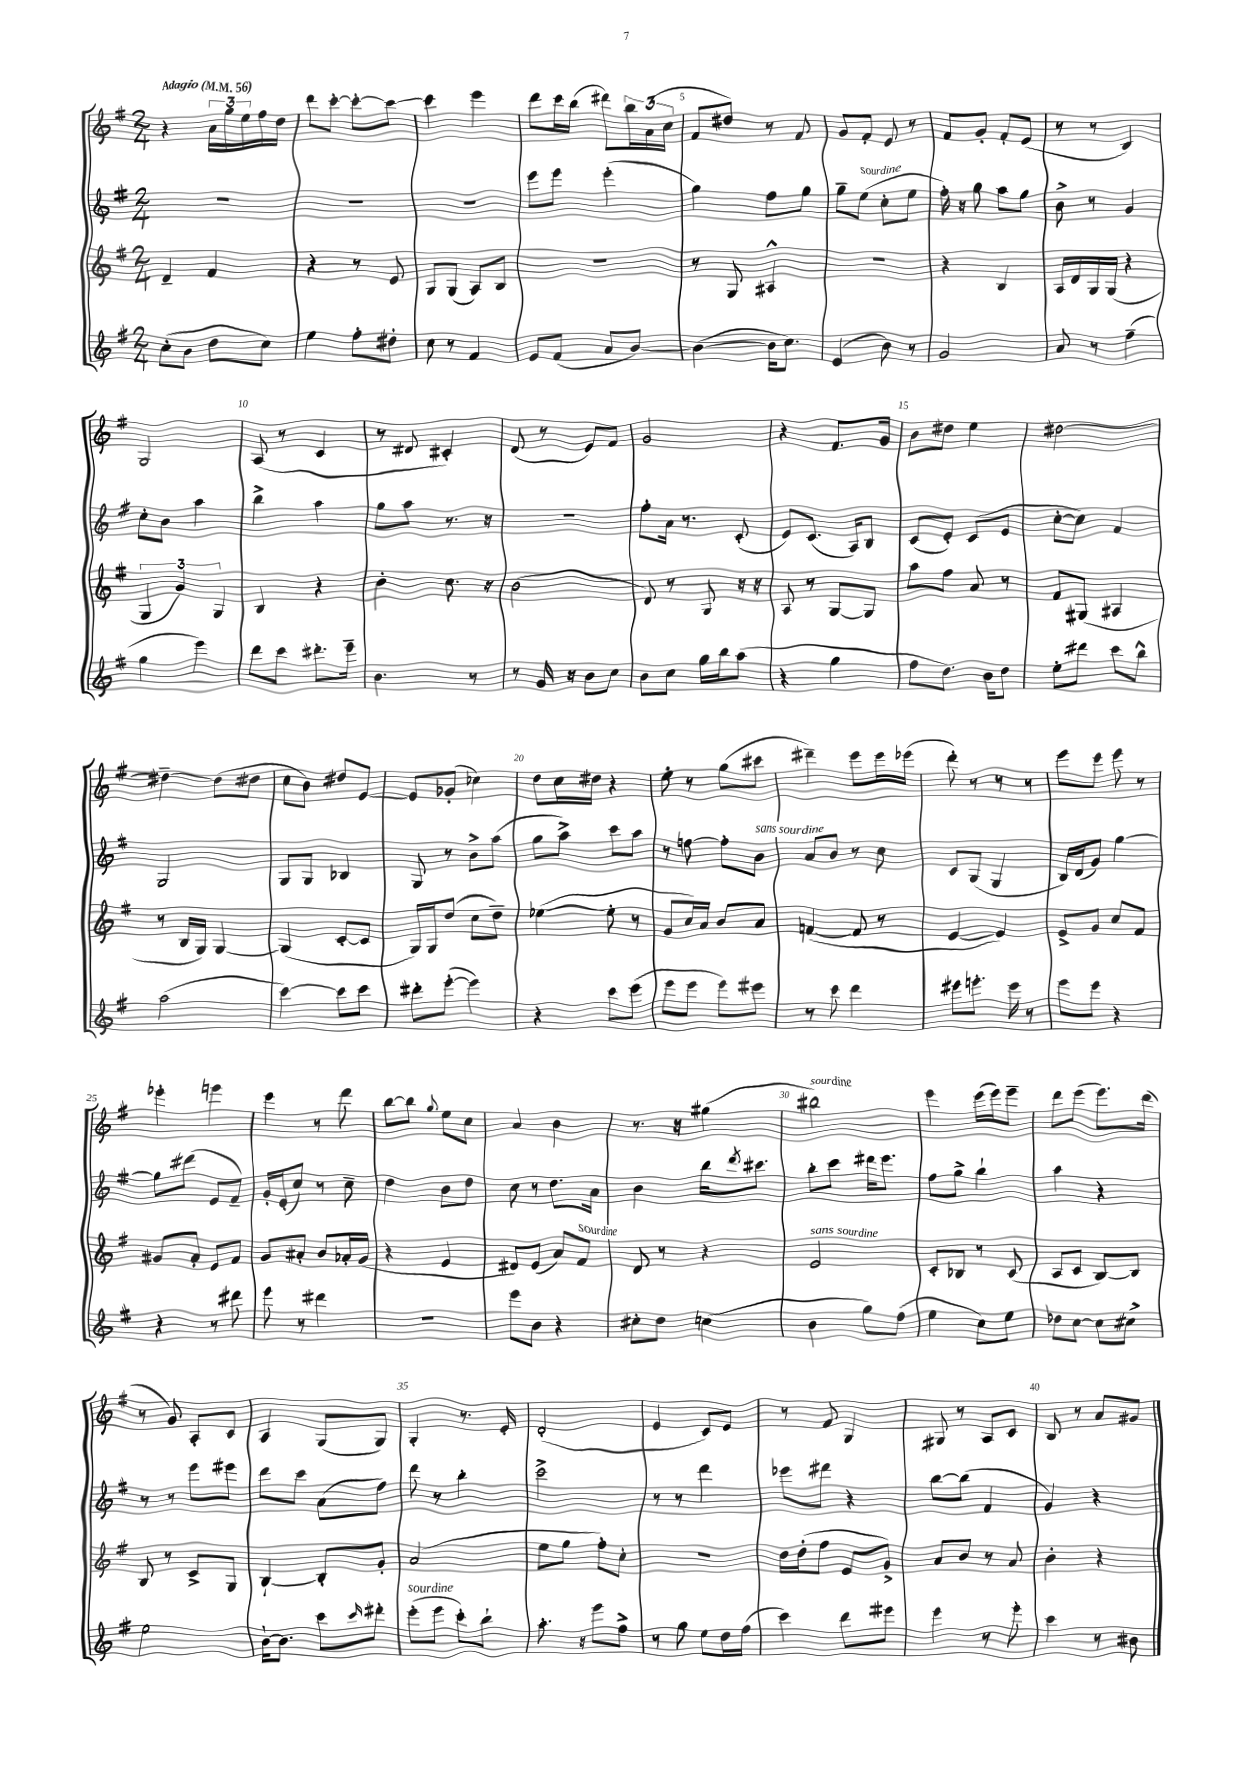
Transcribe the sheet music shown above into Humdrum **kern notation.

**kern	**kern	**kern	**kern
*staff4	*staff3	*staff2	*staff1
*clefG2	*clefG2	*clefG2	*clefG2
*k[f#]	*k[f#]	*k[f#]	*k[f#]
*M2/4	*M2/4	*M2/4	*M2/4
*MM56	*MM56	*MM56	*MM56
(8cc'\L	4d~/	2r	4r
8b\J	.	.	.
8dd\L	4f#/	.	24a\LL
.	.	.	24gg\
.	.	.	24ee\
8cc\J)	.	.	16ff#\
.	.	.	16dd\JJ
=	=	=	=
4ee\	4r	2r	8ddd\L
.	.	.	[8ccc'\J
8ff#'\L	8r	.	8ccc'\_L
8dd#'\J	8e/	.	8ccc\_J
=	=	=	=
8cc\	8G/L	2r	4ccc\]
8r	(8G/J	.	.
4f#/	8A/L)	.	4eee\
.	8B/J	.	.
=	=	=	=
8e/L	2r	8eee\L	8ddd\L
(8f#/J	.	8eee\J	16ccc\L
.	.	.	(16bb\JJ
8a/L	.	(4eee'\	8ddd#\L)
[8b/J)	.	.	24bb\L
.	.	.	(24a\
.	.	.	24cc\JJ
=	=	=	=
(4b\_	8r	4gg\)	8f#/L
.	8G/	.	8dd#/J)
16b\]LK	4A#^^/	8ff#\L	8r
8.cc\J)	.	.	.
.	.	8gg\J	8f#/
=	=	=	=
(4e/	2r	8gg~\L	8g/L
.	.	(8ee\J	8f#'/J
8b\)	.	8cc'\L	8e/
8r	.	8ee\J	8r
=	=	=	=
2g/	4r	16ff#'\)	8f#/L
.	.	16r	.
.	.	8gg\	8g'/J
.	4B/	8aa\L	8f#'/L
.	.	8gg\J	(8e/J
=	=	=	=
8a/	16A/LL	8b^\	8r
.	16d/	.	.
8r	16G/	8r	8r
.	(16G/JJ	.	.
(4ff#~\	4r	4g/	4B/)
=	=	=	=
4gg\	6G/	8cc'\L	2G/
.	.	8b\J	.
.	6g/)	.	.
4eee\)	.	4aa\	.
.	6G/	.	.
=	=	=	=
8ddd\L	4B/	4bb^\	(8A/
8ccc\J	.	.	8r
8.ddd#'\L	4r	4aa\	4c/
16eee~\Jk	.	.	.
=	=	=	=
4.b\	4b'\	8gg\L	8r
.	.	8aa\J	8d#/
.	8.cc\	8.r	4c#'/)
8r	.	.	.
.	16r	16r	.
=	=	=	=
8r	(2b\	2r	(8d/
16g/	.	.	8r
16r	.	.	.
8b\L	.	.	8e/L)
8cc\J	.	.	8f#/J
=	=	=	=
8b\L	8d/)	8ff#'\L	2g/
8cc\J	8r	16a\Jk	.
.	.	8.r	.
16gg\LL	8G/	.	.
16bb\J	.	.	.
(8aa\J	16r	(8c'/	.
.	16r	.	.
=	=	=	=
4r	8A/	8e/L)	4r
.	8r	(8.c/J	.
4gg\	[8G/L	.	8.f#/L
.	.	16A/LK)	.
.	8G/]J	8B/J	.
.	.	.	16g/Jk
=	=	=	=
8ff#\L	8aa\L	(8c/L	8b\L
8.dd\J)	8ff#\J	8e'/J)	8dd#\J
.	8a/	(8c/L	4ee\
16b\LK	.	.	.
8dd\J	8r	8e/J	.
=	=	=	=
8ee'\L	8f#/L	[8cc'\L	[2dd#\
8ddd#\J	(8G#/J	8cc\]J)	.
8ccc\L	4A#/	4f#/	.
8bb^^\J	.	.	.
=	=	=	=
(2aa\	8r	2G/	4dd#~\_
.	16B/LL	.	.
.	16G/JJ)	.	.
.	[4G/	.	(8dd#\]L
.	.	.	8dd#\J
=	=	=	=
[4ccc\)	(4G/]	8G/L	8cc\L
.	.	8G/J	8b\J)
8ccc\]L	[8c'/L	4B-/	8dd#/L
8ccc\J	8c/]J	.	[8e/J
=	=	=	=
8ddd#'\L	16G/LL)	8G/	8e/]L
.	16G/J	.	.
([8eee'\J	(8dd/J	8r	(8g-'/J
4eee\])	8cc\L	8b^\L	4cc-\)
.	8dd~\J)	(8aa\J	.
=	=	=	=
4r	([4ee-\	8gg\L	8dd\L
.	.	8aa^\J)	16cc\L
.	.	.	16dd#\JJ
8ccc\L	8ee-'\]	8ccc\L	4r
(8eee\J	8r	8aa\J	.
=	=	=	=
8eee\L	8g/L	8r	8ee'\
8eee\J	16cc/L)	[8ff\	8r
.	16a/JJ	.	.
8eee\L)	8b/L	8ff'\]L	(8gg\L
8eee#\J	8a/J	8b\J	8ccc#\J
=	=	=	=
8r	([4f/	8a/L	4ddd#~\)
8ccc\	.	8b/J	.
4ddd\	8f/]	8r	8eee\L
.	8r	8cc\	16eee\L
.	.	.	(16eee-\JJ
=	=	=	=
8eee#\L	[4e/	8c/L	8ddd'\)
8.eee'\J	.	(8G/J	8r
.	4e/])	4G/	8r
16eee\	.	.	.
8r	.	.	8r
=	=	=	=
8eee\L	8e^/L	16B/LL)	8eee\L
.	.	(16d/J	.
8eee\J	8g/J	8g/J)	8eee\J
4r	8cc/L	[4gg\	8eee\
.	8f#/J	.	8r
=	=	=	=
4r	8g#/L	8gg\]L	4eee-'\
.	8a'/J	(8ddd#\J	.
8r	8e/L	8e/L	4eee\
8ddd#\	8f#/J	8f#~/J)	.
=	=	=	=
8eee\	8g/L	16g'/LL	4eee\
.	.	(16e'/J	.
8r	8a#'/J	8cc/J)	.
4ddd#\	8b/L	8r	8r
.	16a-'/L	8cc~\	8ddd\
.	(16g/JJ	.	.
=	=	=	=
2r	4r	4dd\	[8bb\L
.	.	.	8bb\]J
.	.	.	8qqgg/
.	4e/	8b\L	8ee\L
.	.	8dd\J	8cc\J
=	=	=	=
8eee\L	8d#/L)	8cc\	4a/
8b\J	(8e/J	8r	.
4r	8a/L)	8.dd\L	4b\
.	8f#/J	.	.
.	.	16a\Jk	.
=	=	=	=
8cc#'\L	8d/	4b\	8.r
8dd\J	8r	.	.
.	.	.	16r
(4cc\	4r	16bb\LK	(4gg#\
.	.	8qddd/	.
.	.	8.ccc#\J	.
=	=	=	=
4b\	2e/	8bb'\L	2bb#\)
.	.	8ccc\J	.
8gg\L)	.	16ddd#\LK	.
.	.	8.eee\J	.
(8ff#\J	.	.	.
=	=	=	=
4ee\	8c'/L	8ff#\L	4eee\
.	8B-/J	8gg^\J	.
8cc\L)	8r	4bb`\	(16eee\LL
.	.	.	16eee\J)
8ee\J	(8c/	.	8eee~\J
=	=	=	=
8dd-\L	8A/L	4aa\	8ddd\L
[8cc\J	8c/J	.	(8eee\J
8cc\]L	[8B/L)	4r	8.eee\L)
8cc#^\J	8B/]J	.	.
.	.	.	(16ddd\Jk
=	=	=	=
2ee\	8B/	8r	8r
.	8r	8r	8g/)
.	8c^/L	8eee\L	8A'/L
.	8G/J	8eee#\J	8c/J
=	=	=	=
[16b`\LK	[4B`/	8ddd\L	4A/
8.b\]J	.	.	.
.	.	8ccc\J	.
8ccc\L	8B'/]L	(8a\L	(8G/L
16qqccc/	.	.	.
8ddd#'\J	8g'/J	8ff#\J)	8G/J)
=	=	=	=
(8eee'\L	(2a/	8ddd\	4G'/
8eee\J	.	8r	.
8ccc'\L)	.	4bb'\	8.r
8bb`\J	.	.	.
.	.	.	16e'/
=	=	=	=
8.aa'\	8ee\L	2ccc^\	(2d'/
.	8gg\J	.	.
16r	.	.	.
8eee\L	8ff#'\L)	.	.
8ff#^\J	8cc'\J	.	.
=	=	=	=
8r	2r	8r	4e/
8gg\	.	8r	.
8ee\L	.	4ddd\	8c/L)
16dd\L	.	.	8e/J
(16ff#\JJ	.	.	.
=	=	=	=
4ccc\)	16dd\LL	8eee-\L	8r
.	(16dd'\J	.	.
.	8ff#\J	8ddd#\J	8f#/
8ddd\L	8e/L	4r	4G/
8eee#\J	8g^/J)	.	.
=	=	=	=
4eee\	8a/L	[8bb\L	8G#/
.	8b/J	(8bb\]J	8r
8r	8r	4f#/	8A/L
8eee'\	8a/	.	8c/J
=	=	=	=
4ccc\	4b'\	4g/)	8B/
.	.	.	8r
8r	4r	4r	8a/L
8b#\	.	.	8g#/J
==	==	==	==
*-	*-	*-	*-
